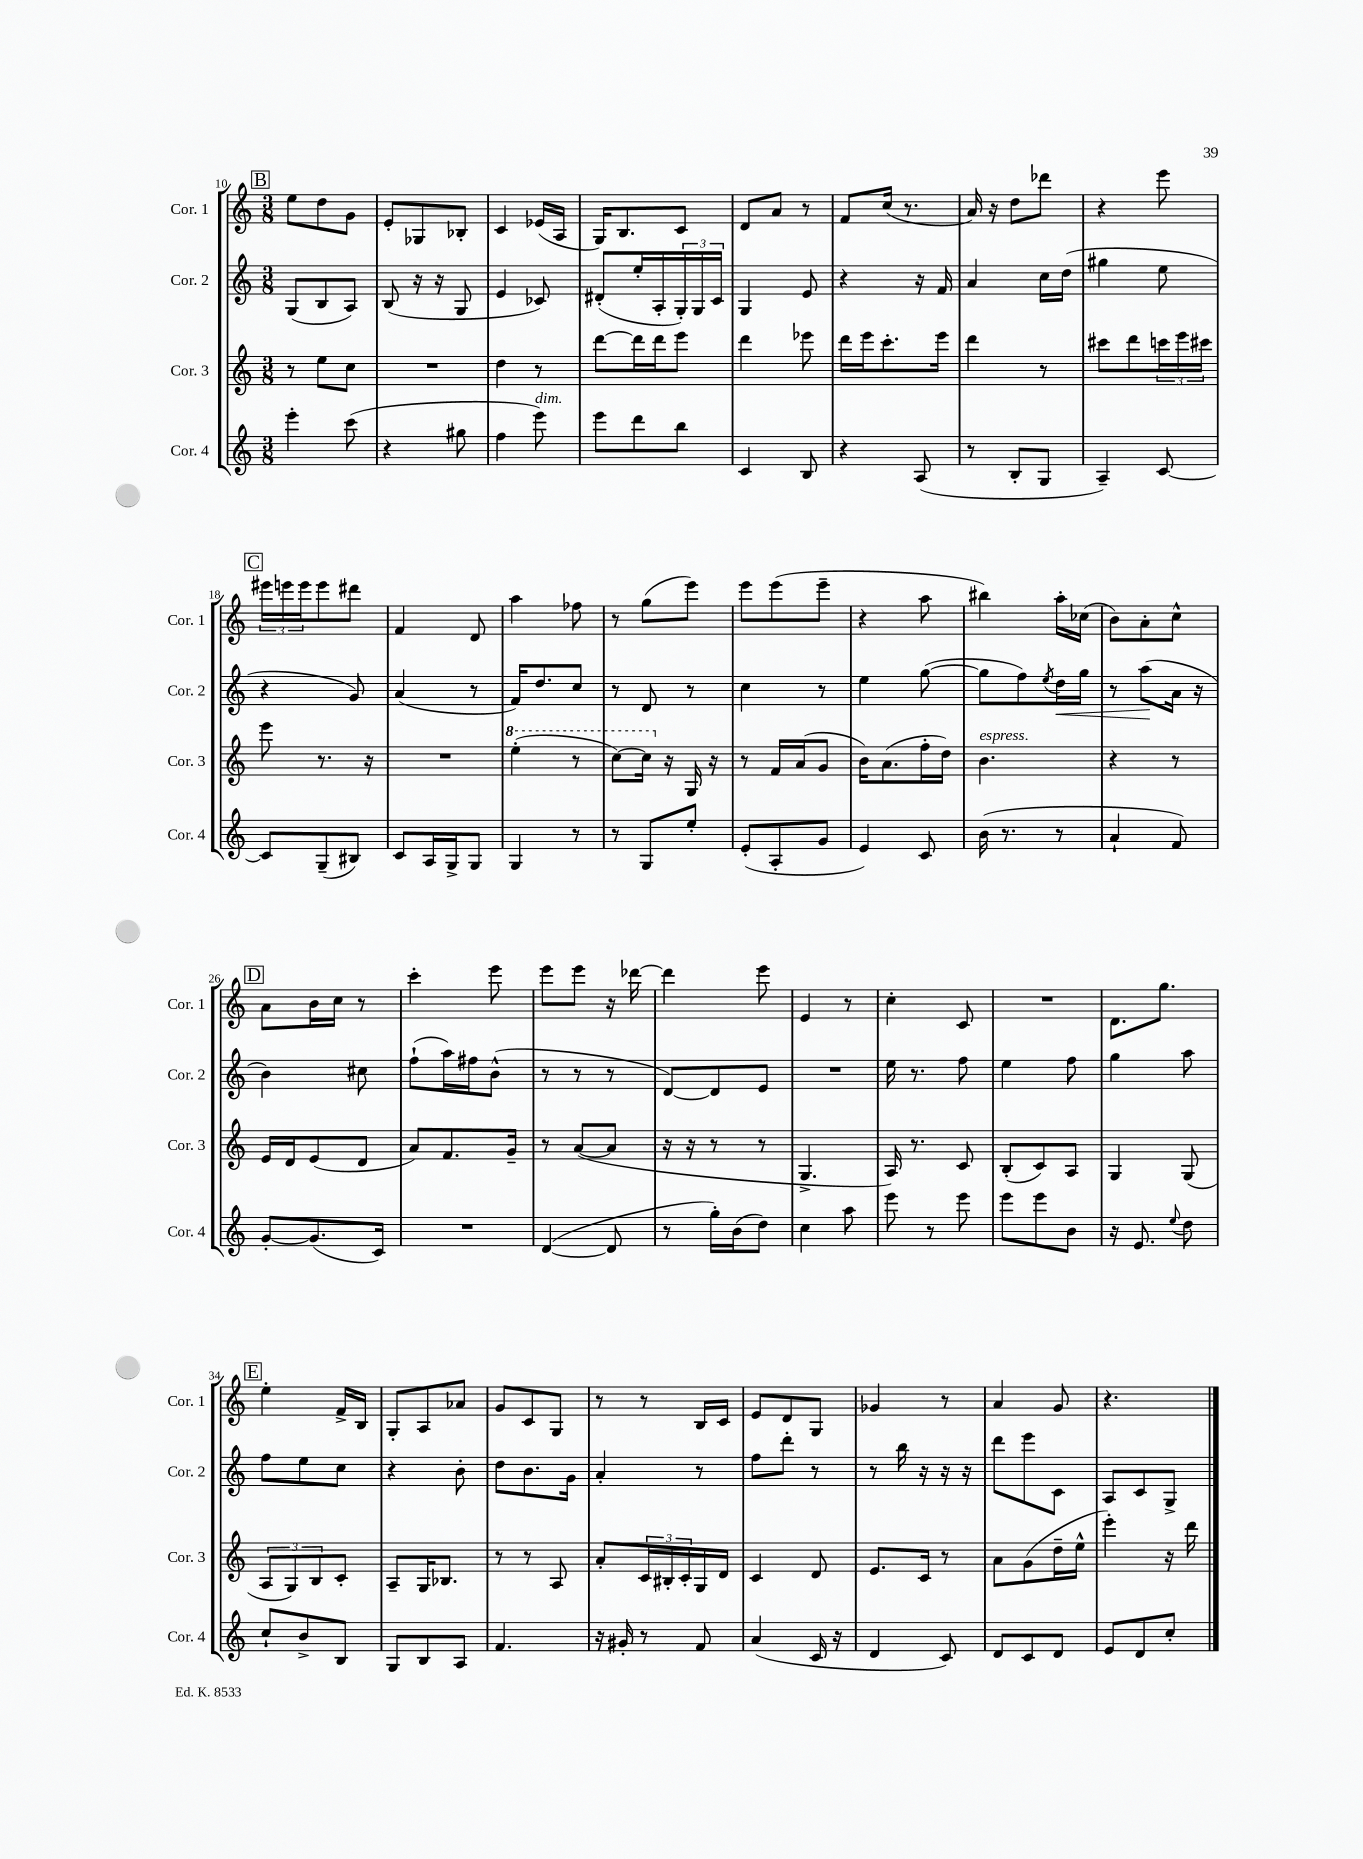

**kern	**kern	**kern	**dynam	**kern
*part4	*part3	*part2	*part2	*part1
*staff4	*staff3	*staff2	*staff2	*staff1
*I"Cor. 4	*I"Cor. 3	*I"Cor. 2	*	*I"Cor. 1
*I'Cor. 4	*I'Cor. 3	*I'Cor. 2	*	*I'Cor. 1
*clefG2	*clefG2	*clefG2	*	*clefG2
*k[]	*k[]	*k[]	*	*k[]
*M3/8	*M3/8	*M3/8	*	*M3/8
!!LO:REH:place=s1:t=B
=10	=10	=10	=10	=10
4eee'\	8r	(8G/L	.	8ee\L
.	8ee\L	8B/	.	8dd\
(8ccc\	8cc\J	8A/J)	.	8g\J
=11	=11	=11	=11	=11
4r	4.r	(8B/	.	8e'/L
.	.	16r	.	8G-X/
.	.	16r	.	.
8gg#X\	.	8G/	.	8B-X'/J
=12	=12	=12	=12	=12
4ff\	4dd\	4e/	.	4c/
!LO:TX:a:i:t=dim.	!	!	!	!
8eee\)	8r	8c-X/)	.	(16e-X/LL
.	.	.	.	16A/JJ
=13	=13	=13	=13	=13
8eee\L	[8ddd\L	(8d#X'/L	.	16G/KL)
.	.	.	.	8.B/
8ddd\	16ddd\L]	16ee'/L	.	.
.	16ddd\J	16A'/	.	.
8bb\J	8eee\J	24G'/)	.	8c/J
.	.	24G/	.	.
.	.	24c/JJ	.	.
=14	=14	=14	=14	=14
4c/	4ddd\	4G/	.	8d/L
.	.	.	.	8a/J
8B/	8eee-X\	8e/	.	8r
=15	=15	=15	=15	=15
4r	16ddd\LL	4r	.	8f/L
.	16eee\J	.	.	.
.	8.ccc'\	.	.	(16cc/Jk
.	.	.	.	8.r
(8A/	.	16r	.	.
.	16eee\Jk	16f/	.	.
=16	=16	=16	=16	=16
8r	4ddd\	4a/	.	16a/)
.	.	.	.	16r
8B'/L	.	.	.	8dd\L
8G/J	8r	16cc\LL	.	8ddd-X\J
.	.	(16dd\JJ	.	.
=17	=17	=17	=17	=17
4A~/)	8ccc#X\L	4gg#X\	.	4r
.	8ddd\	.	.	.
[8c/	24cccn\L	8ee\	.	8eee\
.	24eee\	.	.	.
.	24ccc#X\JJ	.	.	.
!!LO:LB:g=z
!!LO:REH:place=s1:t=C
=18	=18	=18	=18	=18
8c/L]	8eee\	4r	.	24eee#X\LL
.	.	.	.	24eeen\
.	.	.	.	24eee\J
(8G~/	8.r	.	.	8eee\
8B#X/J)	.	8g/)	.	8ddd#X\J
.	16r	.	.	.
=19	=19	=19	=19	=19
8c/L	4.r	(4a/	.	4f/
16A/L	.	.	.	.
16G^/J	.	.	.	.
8G/J	.	8r	.	8d/
=20	=20	=20	=20	=20
*	*8va	*	*	*
4G/	(4eee'\	16f/KL)	.	4aa\
.	.	8.dd/	.	.
8r	8r	8cc/J	.	8ff-X\
=21	=21	=21	=21	=21
8r	[8ccc\L)	8r	.	8r
8G/L	16ccc\Jk]	8d/	.	(8gg\L
*	*X8va	*	*	*
.	16r	.	.	.
8ee'/J	16G/	8r	.	8eee\J)
.	16r	.	.	.
=22	=22	=22	=22	=22
(8e'/L	8r	4cc\	.	8eee\L
8A'/	16f/LL	.	.	(8eee\
.	(16a/J	.	.	.
8g/J	8g/J	8r	.	8eee~\J
=23	=23	=23	=23	=23
4e/)	16b\KL)	4ee\	.	4r
.	(8.a\	.	.	.
8c/	16ff'\L	([8gg\	.	8aa\
.	16dd\JJ)	.	.	.
=24	=24	=24	=24	=24
!	!LO:TX:a:i:t=espress.	!	!	!
(16b\	4.b\	8gg\L]	.	4bb#X\)
8.r	.	.	.	.
.	.	8ff\)	.	.
.	.	8qee/	.	.
!	!	!	!LO:HP:b	!
8r	.	16dd\L	<	16aa'\LL
.	.	16gg\JJ	.	(16cc-X\JJ
=25	=25	=25	=25	=25
4a`/	4r	8r	.	8b\L)
.	.	(8aa\L	.	8a'\
8f/)	8r	16a\Jk	[	8cc^^\J
.	.	16r	.	.
!!LO:LB:g=z
!!LO:REH:place=s1:t=D
=26	=26	=26	=26	=26
[8g'/L	16e/LL	4b\)	.	8a\L
.	16d/J	.	.	.
(8.g/]	(8e/	.	.	16b\L
.	.	.	.	16cc\JJ
.	8d/J	8cc#X\	.	8r
16c/Jk)	.	.	.	.
=27	=27	=27	=27	=27
4.r	8a/L)	(8ff`\L	.	4ccc'\
.	8.f/	16aa\L)	.	.
.	.	16ff#X\J	.	.
.	.	(8b^^\J	.	8eee\
.	16g~/Jk	.	.	.
=28	=28	=28	=28	=28
([4d/	8r	8r	.	8eee\L
.	([8a/L	8r	.	8eee\J
8d/]	8a/J]	8r	.	16r
.	.	.	.	[16ddd-X\
=29	=29	=29	=29	=29
8r	16r	[8d/L)	.	4ddd-\]
.	16r	.	.	.
16gg'\LL)	8r	8d/]	.	.
(16b\J	.	.	.	.
8dd\J)	8r	8e/J	.	8eee\
=30	=30	=30	=30	=30
4cc\	4.G^/	4.r	.	4e/
8aa\	.	.	.	8r
=31	=31	=31	=31	=31
8eee\	16A/)	16ee\	.	4cc'\
.	8.r	8.r	.	.
8r	.	.	.	.
8eee\	8c/	8ff\	.	8c/
=32	=32	=32	=32	=32
8eee\L	(8B'/L	4ee\	.	4.r
8eee\	8c/)	.	.	.
8b\J	8A/J	8ff\	.	.
=33	=33	=33	=33	=33
16r	4G/	4gg\	.	8.d\L
8.e/	.	.	.	.
.	.	.	.	8.gg\J
8qqee/	.	.	.	.
8dd\	(8G/	8aa\	.	.
!!LO:LB:g=z
!!LO:REH:place=s1:t=E
=34	=34	=34	=34	=34
8cc`/L	12A/L	8ff\L	.	4ee'\
.	12G/)	.	.	.
8b^/	.	8ee\	.	.
.	12B/	.	.	.
8B/J	8c'/J	8cc\J	.	16f^/LL
.	.	.	.	16B/JJ
=35	=35	=35	=35	=35
8G/L	8A~/L	4r	.	8G'/L
8B/	16G/K	.	.	8A/
.	8.B-X/J	.	.	.
8A/J	.	8b'\	.	8a-X/J
=36	=36	=36	=36	=36
4.f/	8r	8dd\L	.	8g/L
.	8r	8.b\	.	8c/
.	8A/	.	.	8G/J
.	.	16g\Jk	.	.
=37	=37	=37	=37	=37
16r	8a'/L	4a'/	.	8r
16g#X'/	.	.	.	.
8r	24c/L	.	.	8r
.	24B#X'/	.	.	.
.	24c'/	.	.	.
8f/	16G/	8r	.	16B/LL
.	16d/JJ	.	.	16c/JJ
=38	=38	=38	=38	=38
(4a/	4c/	8ff\L	.	8e/L
.	.	8ddd'\J	.	8d/
16c/	8d/	8r	.	8G/J
16r	.	.	.	.
=39	=39	=39	=39	=39
4d/	8.e/L	8r	.	4g-X/
.	.	16bb\	.	.
.	16c/Jk	16r	.	.
8c/)	8r	16r	.	8r
.	.	16r	.	.
=40	=40	=40	=40	=40
8d/L	8a\L	8ddd\L	.	4a/
8c/	(8g\	8eee\	.	.
8d/J	16dd~\L	8c\J	.	8g/
.	16ee^^\JJ	.	.	.
=41	=41	=41	=41	=41
8e/L	4eee'\)	8A/L	.	4.r
8d/	.	8c/	.	.
8cc'/J	16r	8G^/J	.	.
.	16ddd\	.	.	.
==	==	==	==	==
*-	*-	*-	*-	*-
